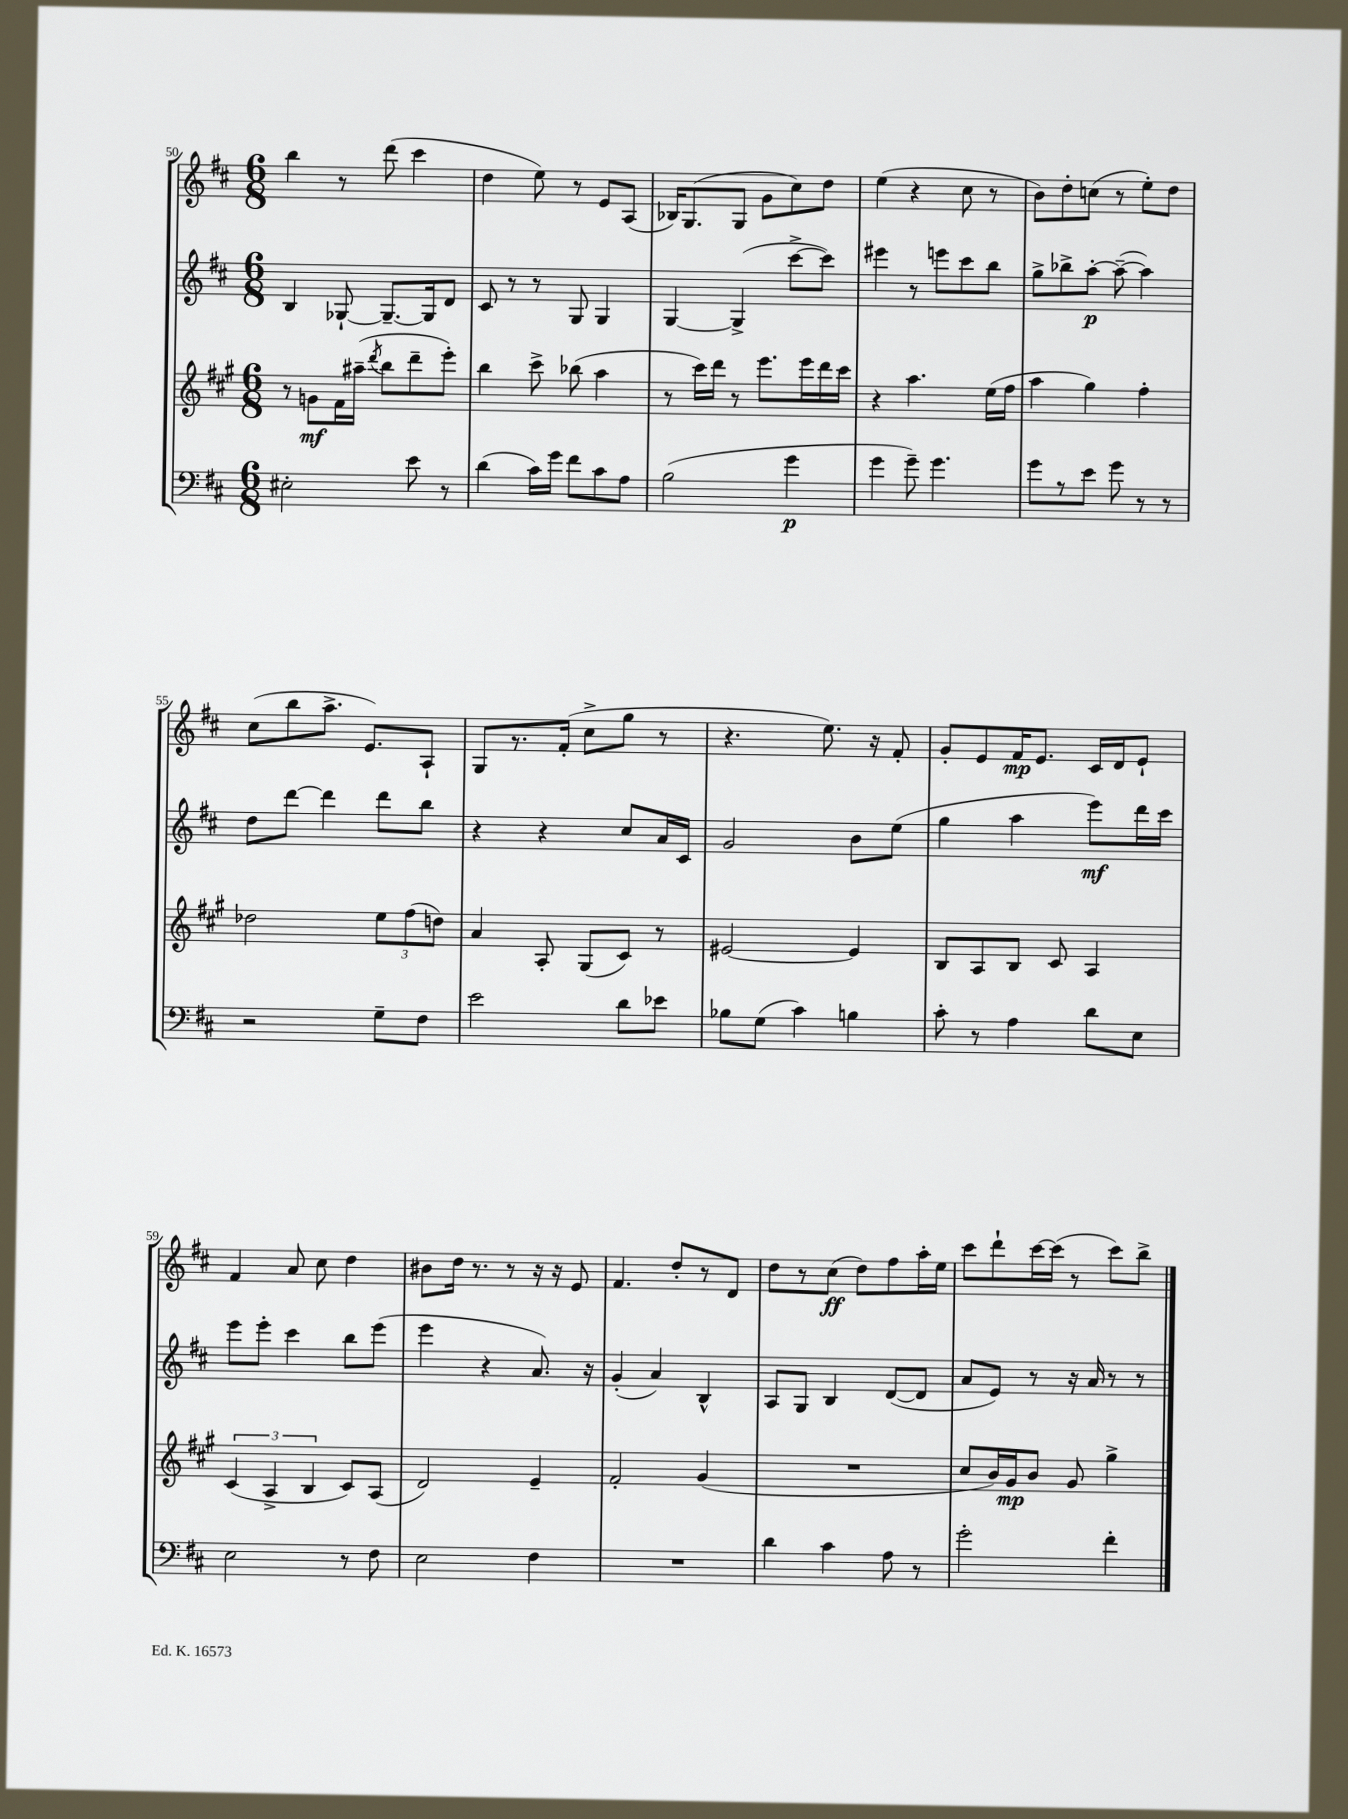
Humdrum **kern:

**kern	**dynam	**kern	**dynam	**kern	**dynam	**kern	**dynam
*part4	*part4	*part3	*part3	*part2	*part2	*part1	*part1
*staff4	*staff4	*staff3	*staff3	*staff2	*staff2	*staff1	*staff1
*clefF4	*	*clefG2	*	*clefG2	*	*clefG2	*
*k[f#c#]	*	*k[f#c#g#]	*	*k[f#c#]	*	*k[f#c#]	*
*M6/8	*	*M6/8	*	*M6/8	*	*M6/8	*
=50	=50	=50	=50	=50	=50	=50	=50
2E#X'\	.	8r	.	4B/	.	4bb\	.
.	.	8gn\L	mf	.	.	.	.
.	.	16f#\L	.	[8G-X`/	.	8r	.
.	.	(16aa#X~\JJ	.	.	.	.	.
.	.	8qddd/	.	.	.	.	.
.	.	8bb\L	.	8.G-~/L_	.	(8ddd\	.
8e\	.	8ddd~\	.	.	.	4ccc#\	.
.	.	.	.	16G-/k]	.	.	.
8r	.	8eee'\J)	.	8d/J	.	.	.
=51	=51	=51	=51	=51	=51	=51	=51
(4d\	.	4bb\	.	8c#/	.	4dd\	.
.	.	.	.	8r	.	.	.
16c#\LL)	.	8ccc#^\	.	8r	.	8ee\)	.
16g\JJ	.	.	.	.	.	.	.
8f#\L	.	(8bb-X\	.	8G/	.	8r	.
8c#\	.	4aa\	.	4G/	.	8e/L	.
8A\J	.	.	.	.	.	(8A/J	.
=52	=52	=52	=52	=52	=52	=52	=52
(2B\	.	8r	.	[4G/	.	16B-X/KL)	.
.	.	.	.	.	.	(8.G/	.
.	.	16ccc#\LL)	.	.	.	.	.
.	.	16ddd\JJ	.	.	.	.	.
.	.	8r	.	(4G^/]	.	8G/J	.
.	.	8.eee\L	.	.	.	8g\L	.
4g\	p	.	.	[8ccc#^\L	.	8cc#\)	.
.	.	16eee\L	.	.	.	.	.
.	.	16ddd\	.	8ccc#\J])	.	8dd\J	.
.	.	16ccc#\JJ	.	.	.	.	.
=53	=53	=53	=53	=53	=53	=53	=53
4g\	.	4r	.	4eee#X\	.	(4ee\	.
8g~\)	.	4.aa\	.	8r	.	4r	.
4.g\	.	.	.	8eeen\L	.	.	.
.	.	.	.	8ccc#\	.	8cc#\	.
.	.	(16ee\LL	.	8bb\J	.	8r	.
.	.	16ff#\JJ	.	.	.	.	.
=54	=54	=54	=54	=54	=54	=54	=54
8g\L	.	4aa\	.	8gg^\L	.	8b\L)	.
8r	.	.	.	8bb-X^\	.	8dd'\	.
8e\J	.	4gg#\)	.	[8aa'\J	p	(8ccn\J	.
8g\	.	.	.	(8aa~\_	.	8r	.
8r	.	4ff#'\	.	4aa\])	.	8ee'\L)	.
8r	.	.	.	.	.	8dd\J	.
!!LO:LB:g=z
=55	=55	=55	=55	=55	=55	=55	=55
2r	.	2dd-X\	.	8dd\L	.	(8cc#\L	.
.	.	.	.	[8ddd\J	.	8bb\	.
.	.	.	.	4ddd\]	.	8.aa^\J	.
.	.	.	.	.	.	8.e/L)	.
8G~\L	.	12ee\L	.	8ddd\L	.	.	.
.	.	(12ff#\	.	.	.	.	.
8F#\J	.	.	.	8bb\J	.	8A`/J	.
.	.	12ddn\J)	.	.	.	.	.
=56	=56	=56	=56	=56	=56	=56	=56
2e\	.	4a/	.	4r	.	8G/L	.
.	.	.	.	.	.	8.r	.
.	.	8A'/	.	4r	.	.	.
.	.	.	.	.	.	(16f#'/Jk	.
.	.	(8G#/L	.	.	.	8cc#^\L	.
8d\L	.	8c#/J)	.	8cc#/L	.	8gg\J	.
8e-X\J	.	8r	.	16a/L	.	8r	.
.	.	.	.	16c#/JJ	.	.	.
=57	=57	=57	=57	=57	=57	=57	=57
8B-X\L	.	[2e#X/	.	2g/	.	4.r	.
(8G\J	.	.	.	.	.	.	.
4c#\)	.	.	.	.	.	.	.
.	.	.	.	.	.	8.ee\)	.
4Bn\	.	4e#/]	.	8b\L	.	.	.
.	.	.	.	.	.	16r	.
.	.	.	.	(8ee\J	.	8f#'/	.
=58	=58	=58	=58	=58	=58	=58	=58
8c#'\	.	8B/L	.	4gg\	.	8g'/L	.
8r	.	8A/	.	.	.	8e/	.
4A\	.	8B/J	.	4aa\	.	16f#/K	mp
.	.	.	.	.	.	8.e/J	.
.	.	8c#/	.	.	.	.	.
8d\L	.	4A/	.	8eee\L)	mf	16c#/LL	.
.	.	.	.	.	.	16d/J	.
8E\J	.	.	.	16ddd\L	.	8e`/J	.
.	.	.	.	16ccc#\JJ	.	.	.
!!LO:LB:g=z
=59	=59	=59	=59	=59	=59	=59	=59
2E\	.	(6c#/	.	8eee\L	.	4f#/	.
.	.	.	.	8eee'\J	.	.	.
.	.	6A^/	.	.	.	.	.
.	.	.	.	4ccc#\	.	8a/	.
.	.	6B/	.	.	.	.	.
.	.	.	.	.	.	8cc#\	.
8r	.	8c#/L)	.	8bb\L	.	4dd\	.
8F#\	.	(8A/J	.	(8eee\J	.	.	.
=60	=60	=60	=60	=60	=60	=60	=60
2E\	.	2d/)	.	4eee\	.	8b#X\L	.
.	.	.	.	.	.	16dd\Jk	.
.	.	.	.	.	.	8.r	.
.	.	.	.	4r	.	.	.
.	.	.	.	.	.	8r	.
4F#\	.	4e~/	.	8.a/)	.	16r	.
.	.	.	.	.	.	16r	.
.	.	.	.	.	.	8e/	.
.	.	.	.	16r	.	.	.
=61	=61	=61	=61	=61	=61	=61	=61
2.r	.	2f#'/	.	(4g'/	.	4.f#/	.
.	.	.	.	4a/)	.	.	.
.	.	.	.	.	.	8dd'/L	.
.	.	(4g#/	.	4B^^/	.	8r	.
.	.	.	.	.	.	8d/J	.
=62	=62	=62	=62	=62	=62	=62	=62
4d\	.	2.r	.	8A/L	.	8dd\L	.
.	.	.	.	8G/J	.	8r	.
4c#\	.	.	.	4B/	.	(8cc#\J	ff
.	.	.	.	.	.	8dd\L)	.
8A\	.	.	.	([8d/L	.	8ff#\	.
8r	.	.	.	8d/J]	.	16aa'\L	.
.	.	.	.	.	.	16ee\JJ	.
=63	=63	=63	=63	=63	=63	=63	=63
2g'\	.	8cc#/L	.	8a/L	.	8ccc#\L	.
.	.	16b/L)	.	8e/J)	.	8ddd`\	.
.	.	16g#/J	mp	.	.	.	.
.	.	8b/J	.	8r	.	[16ccc#\L	.
.	.	.	.	.	.	(16ccc#\JJ]	.
.	.	8g#/	.	16r	.	8r	.
.	.	.	.	16a/	.	.	.
4f#'\	.	4gg#^\	.	8r	.	8ccc#\L)	.
.	.	.	.	8r	.	8bb^\J	.
==	==	==	==	==	==	==	==
*-	*-	*-	*-	*-	*-	*-	*-
